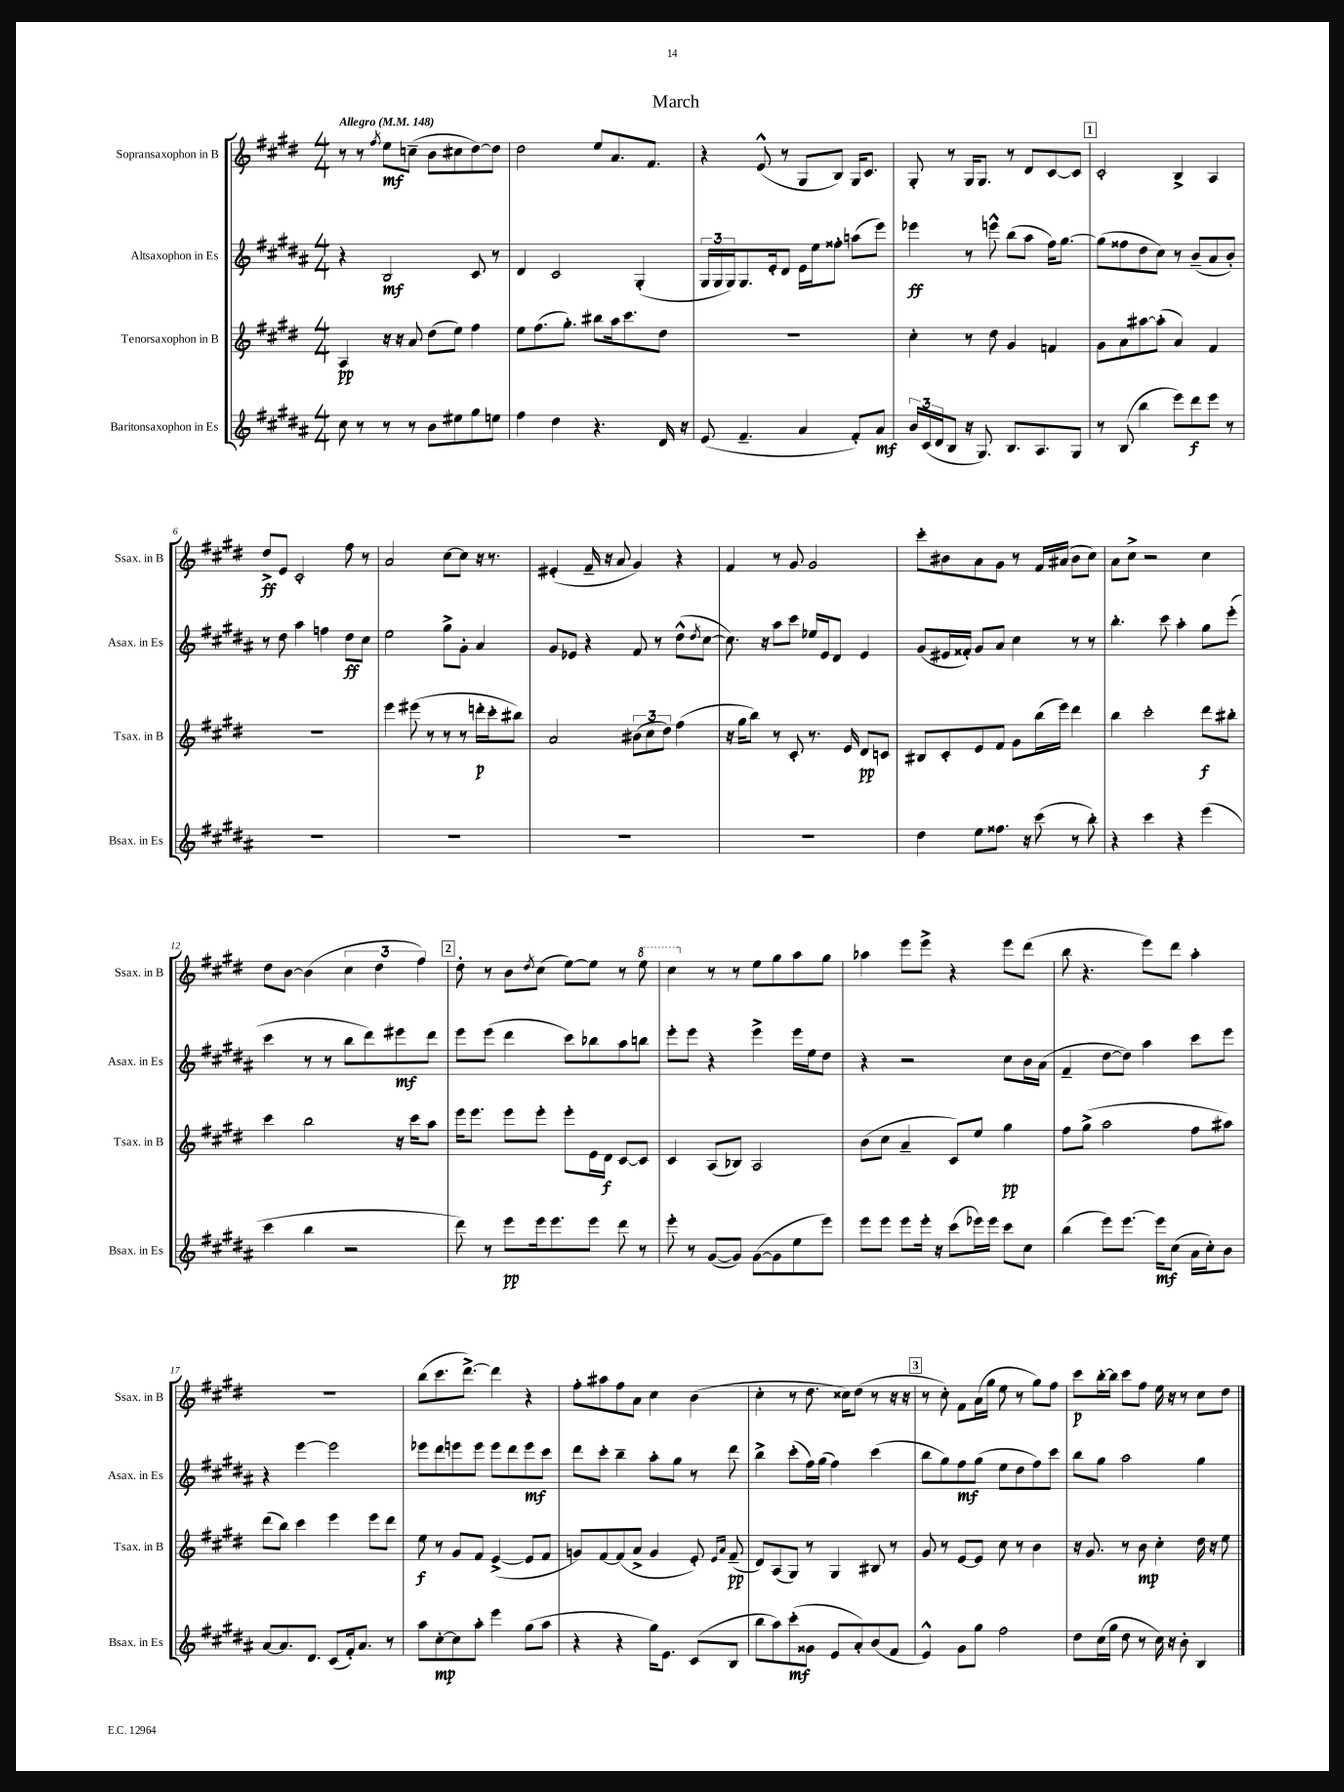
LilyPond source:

\header { title = "March" }
<<
\new StaffGroup <<
\new Staff = "s0" \with { instrumentName = "Sopransaxophon in B" shortInstrumentName = "Ssax. in B" } {
    \clef treble \key e \major \numericTimeSignature \time 4/4 \tempo "Allegro" 4 = 148
    r8 r8 \acciaccatura { fis''8 } e''8\mf c''8--( b'8 cis''8 dis''8~) dis''8 |
    dis''2 e''8 a'8. fis'8. |
    r4 e'8-^( r8 gis8 b8) gis16 cis'8. |
    gis8-. r8 gis16 gis8. r8 dis'8 cis'8~ cis'8 |
    \mark \markup { \box "1" } cis'2-. b4-> a4 |
    dis''8->\ff e'8 cis'2-. fis''8 r8 |
    a'2 cis''8~ cis''8 r16 r8. |
    eis'4-.( fis'16-- r16 a'8 gis'4) r4 |
    fis'4 r8 gis'8 gis'2 |
    cis'''8-. bis'8 a'8 gis'8 r8 fis'16 ais'16( bis'8 cis''8) |
    a'8 cis''8-> r2 cis''4 |
    dis''8 b'8~ b'4( \tuplet 3/2 { cis''4 dis''4 fis''4) } |
    \mark \markup { \box "2" } dis''8-. r8 b'8 \acciaccatura { dis''8 } cis''8( e''8~) e''8 r8 \ottava #1 e'''8 |
    cis'''4 \ottava #0 r8 r8 e''8 gis''8 a''8 gis''8 |
    aes''4 e'''8 e'''8-> r4 e'''8 dis'''8( |
    b''8 r4. e'''8) dis'''8 a''4-. |
    r1 |
    b''8( cis'''8. dis'''8.~->) dis'''4 r4 |
    fis''8-. ais''8 fis''8 a'8 cis''4 b'4( |
    cis''4-. r8 dis''8. cisis''16) dis''8( r8 r16 r16 |
    \mark \markup { \box "3" } r8 cis''8-.) fis'8 a'16( gis''16 e''8 r8 gis''8) fis''8 |
    cis'''8\p b''16~-. b''16 cis'''8 fis''8 e''16 r16 r8 cis''8 dis''8 \bar "|." |
}
\new Staff = "s1" \with { instrumentName = "Altsaxophon in Es" shortInstrumentName = "Asax. in Es" } {
    \clef treble \key b \major \numericTimeSignature \time 4/4
    r4 b2\mf cis'8 r8 |
    dis'4 cis'2 gis4-.( |
    \tuplet 3/2 { gis16 gis16 gis16) } gis8. e'16-. dis'8 e'16 e''16 fisis''8-. a''8( e'''8) |
    ees'''4\ff r8 e'''8-^ b''8( ais''8 fis''16) gis''8.~ |
    \mark \markup { \box "1" } gis''8( fisis''8 dis''8 cis''8) r8 b'8--( ais'8 b'8-.) |
    r8 dis''8 ais''4 f''4 dis''8\ff cis''8 |
    e''2 gis''8-> gis'8-. ais'4 |
    gis'8 ees'8 r4 fis'8 r8 dis''8-^( \acciaccatura { dis''8 } cis''8~ |
    cis''8.) r16 ais''8 cis'''8 ees''16 e'16 dis'8 e'4 |
    gis'8( eis'16 fisis'16-.) gis'8 ais'8 cis''4 r8 r8 |
    b''4.-. cis'''8 ais''4-. gis''8 e'''8-.( |
    cis'''4 r8 r8 b''8 dis'''8) eis'''8\mf dis'''8 |
    \mark \markup { \box "2" } e'''8 e'''8( dis'''4 cis'''8) bes''8 ais''8 b''8 |
    e'''8-. e'''8 r4 e'''4-> e'''16 e''16 dis''8 |
    r4 r2 cis''8 b'16 ais'16( |
    fis'4-- dis''8~ dis''8) ais''4 cis'''8 e'''8 |
    r4 e'''4~ e'''2 |
    ees'''8 dis'''8 e'''8 e'''8 e'''8 dis'''8 e'''8\mf cis'''8 |
    dis'''8 cis'''8-. b''4-- ais''8-. gis''8 r8 dis'''8 |
    b''4-> cis'''8-.( fis''16) gis''16( fis''4) cis'''4( |
    \mark \markup { \box "3" } b''8 gis''8) fis''8\mf gis''8( e''8 dis''8 fis''8) cis'''8 |
    b''8 gis''8 ais''2 gis''4 \bar "|." |
}
\new Staff = "s2" \with { instrumentName = "Tenorsaxophon in B" shortInstrumentName = "Tsax. in B" } {
    \clef treble \key e \major \numericTimeSignature \time 4/4
    a4\pp r16 r16 a'8 dis''8( e''8) fis''4 |
    e''8 fis''8.( gis''8.-.) bis''8 a''16 cis'''8. dis''8 |
    R1 |
    cis''4-. r8 dis''8 gis'4 f'4 |
    \mark \markup { \box "1" } gis'8 a'8 ais''8~ ais''8-.( a'4) fis'4 |
    R1 |
    e'''4 eis'''8( r8 r8 r8 d'''16-.\p cis'''16-. bis''8) |
    a'2 \tuplet 3/2 { bis'8( cis''8 dis''8) } fis''4( |
    r16 gis''16 b''8) r8 cis'8-. r8. e'16 dis'8\pp c'8 |
    bis8 cis'8-. e'8 fis'8 gis'8 b''16( e'''16) dis'''4 |
    b''4 cis'''2-. dis'''8\f bis''8-. |
    cis'''4 b''2 r16 cis'''16 a''8 |
    \mark \markup { \box "2" } e'''16 e'''8. e'''8 e'''8-. e'''8-. e'16 dis'16\f cis'8~ cis'8 |
    cis'4 a8( bes8) a2 |
    b'8( cis''8 a'4-- cis'8) e''8 gis''4\pp |
    fis''8 gis''8->( a''2 fis''8 ais''8) |
    dis'''8( b''8) cis'''4 e'''4 e'''8 dis'''8 |
    e''8\f r8 gis'8 fis'8 e'4~->( e'8 fis'8 |
    g'8) fis'8~ fis'8( a'8-> g'4 e'8-.) \grace { e'16 a'16 } fis'8--\pp( |
    dis'8) a8( gis8) r8 gis4 bis8 r8 |
    \mark \markup { \box "3" } gis'8 r8 e'8~ e'8 cis''8 r8 b'4 |
    r16 gis'8. r8 b'8\mp cis''4-. dis''16 r16 e''8 \bar "|." |
}
\new Staff = "s3" \with { instrumentName = "Baritonsaxophon in Es" shortInstrumentName = "Bsax. in Es" } {
    \clef treble \key b \major \numericTimeSignature \time 4/4
    cis''8 r8 r8 r8 b'8 eis''8 gis''8 e''8 |
    fis''4 dis''4 r4. dis'16 r16 |
    e'8( fis'4.-- ais'4 fis'8-.) ais'8\mf |
    \tuplet 3/2 { b'16 cis'16( dis'16 } b8 r16 gis8.) b8. ais8. gis8 |
    \mark \markup { \box "1" } r8 b8( b''4 e'''8) dis'''8\f e'''8 r8 |
    R1 |
    R1 |
    R1 |
    R1 |
    dis''4 e''8 fisis''8. r16 cis'''8( r8 b''8-.) |
    r4 cis'''4 r4 e'''4( |
    cis'''4 b''4 r2 |
    \mark \markup { \box "2" } dis'''8) r8 e'''8\pp e'''16 e'''8. e'''8 dis'''8 r8 |
    e'''8-. r8 gis'8~( gis'8) gis'8~( gis'8 e''8 e'''8) |
    e'''8 e'''8 e'''8 e'''16-. r16 cis'''8( ees'''16) ees'''16 cis'''8 cis''8 |
    b''4( e'''8) e'''8.~ e'''16\mf cis''8( ais'16 cis''16-.) b'8 |
    ais'8~ ais'8. dis'8. cis'8( fis'16-.) ais'8. r8 |
    ais''8 cis''8~-.\mp cis''8 ais''8-. e'''4 gis''8( ais''8 |
    r4 r4 gis''16) e'8. cis'8( b8 |
    b''8 ais''8) cis'''8-.\mf( gisis'8 e'8 ais'8-.) b'8( fis'8 |
    \mark \markup { \box "3" } e'4-^) gis'8 gis''8 fis''2 |
    dis''8 cis''16( gis''16 dis''8 r8 cis''16) r16 b'8-. b4 \bar "|." |
}
>>
>>
